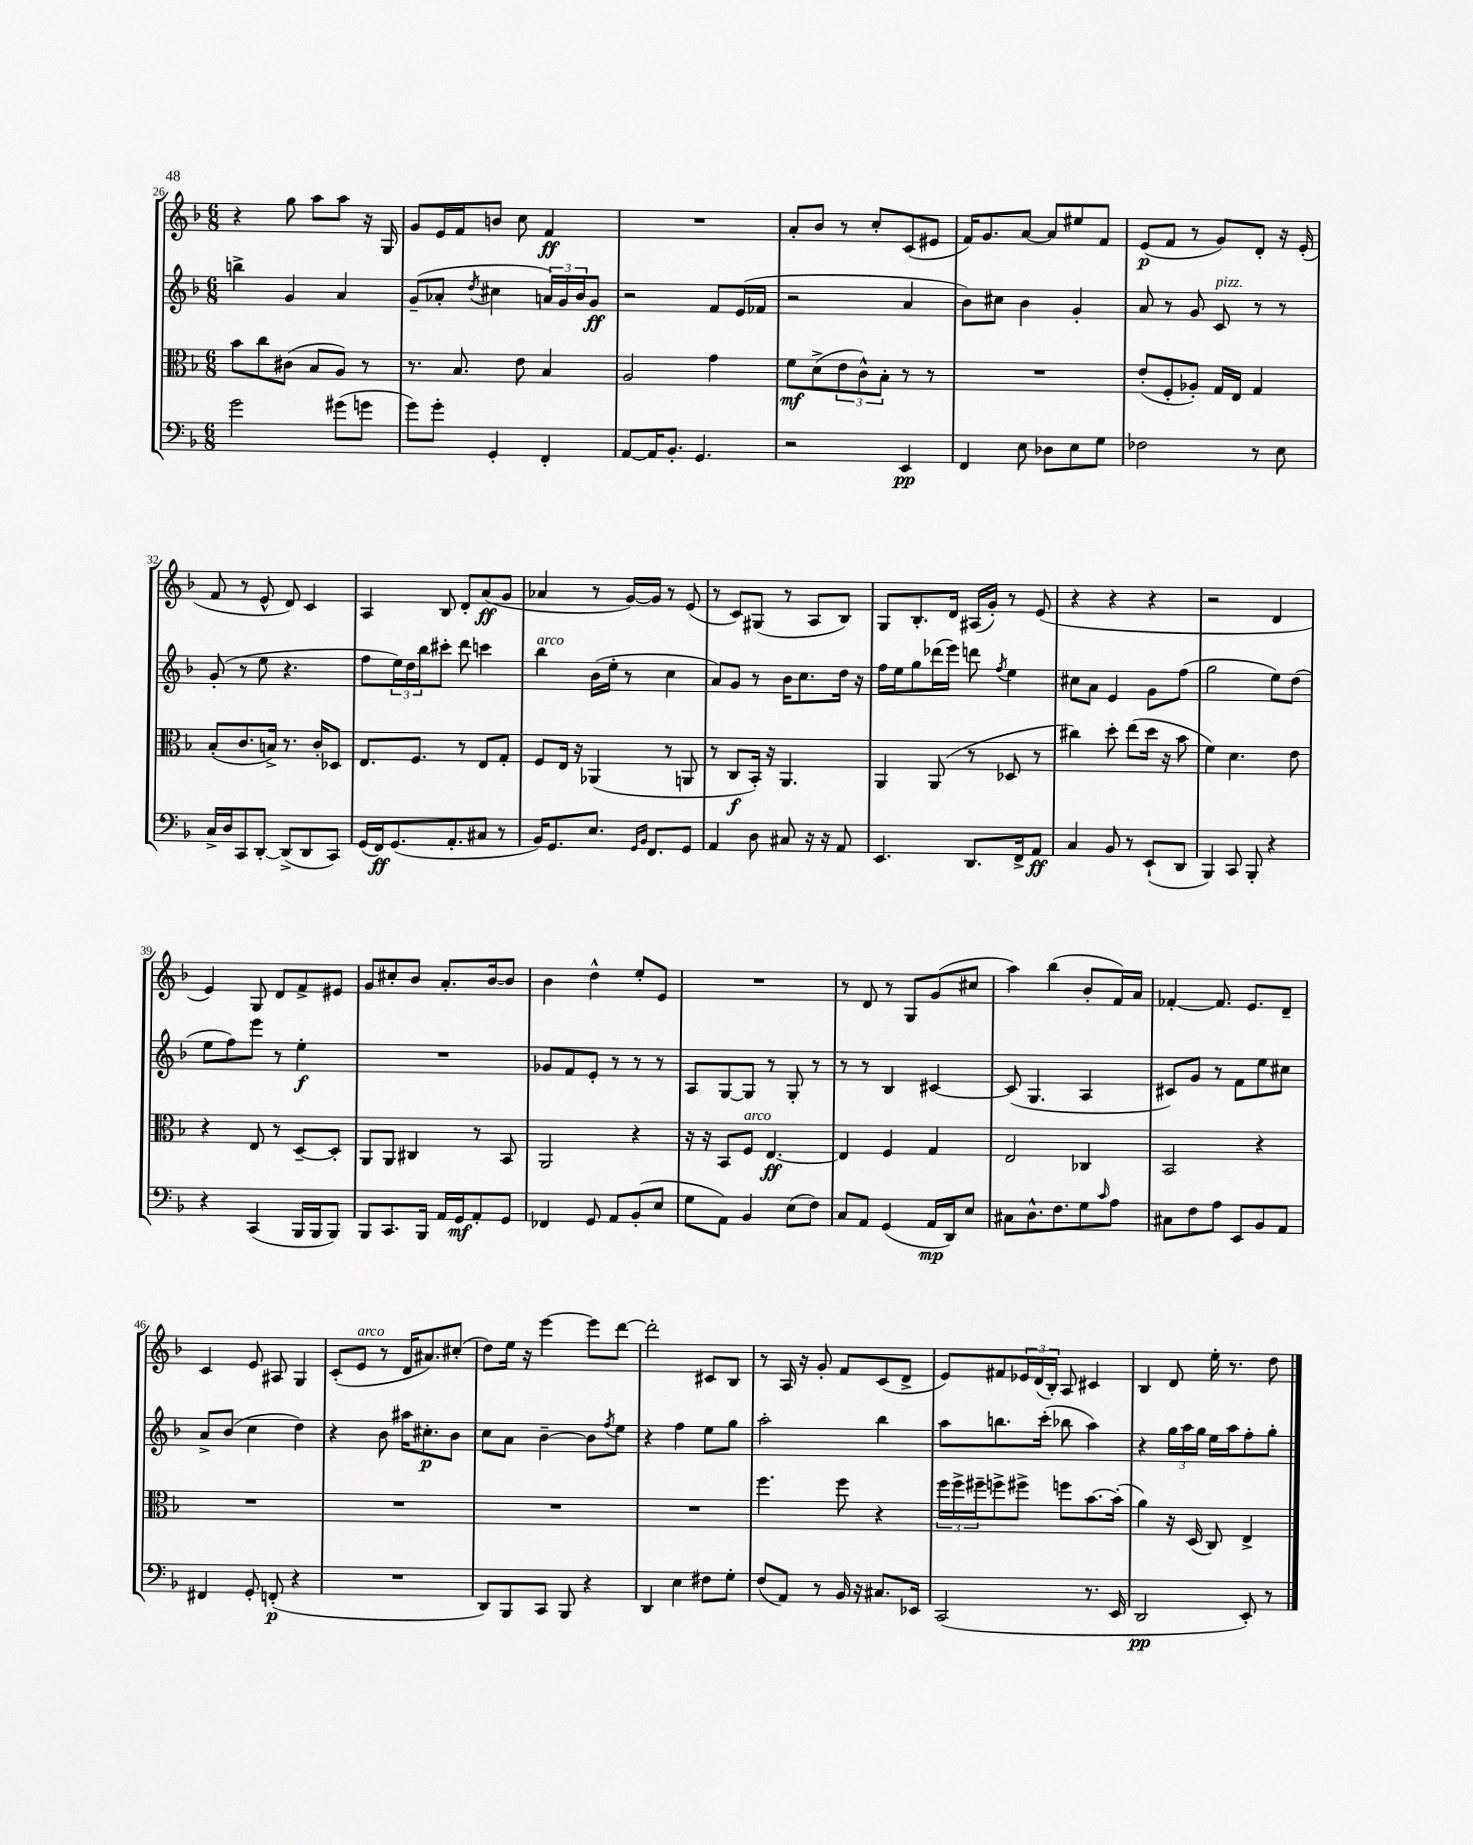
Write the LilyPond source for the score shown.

<<
\new StaffGroup <<
\new Staff = "s0" {
    \clef treble \key f \major \numericTimeSignature \time 6/8
    r4 g''8 a''8 a''8 r16 g16 |
    g'8 e'16 f'16 b'8 c''8 f'4\ff |
    R2. |
    a'8-. bes'8 r8 c''8-. c'8( eis'8 |
    f'16) g'8. a'8~ a'8 eis''8 f'8 |
    e'8\p( f'8 r8 g'8) d'8-. r16 e'16-.( |
    f'8 r8 e'8-^ d'8) c'4 |
    a4 bes8 d'8-. a'8\ff( g'8 |
    aes'4 r8 g'16~) g'16 r8 e'8( |
    r8 c'8) gis8( r8 a8 bes8) |
    g8 bes8.-. d'16 ais16( g'16-.) r8 e'8( |
    r4 r4 r4 |
    r2 d'4 |
    e'4) g8 d'8 f'8-> eis'8 |
    g'8 cis''8-. bes'8 a'8.-. bes'16~ bes'8 |
    bes'4 d''4-^ e''8-. e'8 |
    R2. |
    r8 d'8 r8 g8 g'8( cis''8 |
    a''4) bes''4( bes'8-. f'16) a'16 |
    fes'4~-. fes'8. e'8. d'8-- |
    c'4 e'8 ais8 g4 |
    c'8-.( e'8^\markup { \italic "arco" } r8 d'16 ais'8.) cis''8-.( |
    d''8) e''16 r16 e'''4~ e'''8 d'''8~ |
    d'''2-. cis'8 bes8 |
    r8 a16 r16 g'8-. f'8 c'8( d'8-> |
    e'8) fis'8 \tuplet 3/2 { ees'16 d'16( bes16-.) } a8 cis'4 |
    bes4 d'8 e''16-. r8. d''8 \bar "|." |
}
\new Staff = "s1" {
    \clef treble \key f \major \numericTimeSignature \time 6/8
    b''4-> g'4 a'4 |
    g'8--( aes'8-. \acciaccatura { d''8 } cis''4 \tuplet 3/2 { a'16) g'16 bes'16 } g'8\ff |
    r2 f'8 e'16( fes'16 |
    r2 a'4 |
    bes'8) cis''8 bes'4 g'4-. |
    a'8 r8 g'8 c'8^\markup { \italic "pizz." } r8 r8 |
    g'8-.( r8 e''8 r4. |
    f''8 \tuplet 3/2 { e''16) d''16 bes''16 } cis'''8-. d'''8 c'''4 |
    bes''4^\markup { \italic "arco" } bes'16( e''16-. r8 c''4 |
    a'8) g'8 r8 bes'16 c''8. d''16 r16 |
    f''16 e''16 g''8 des'''16( e'''16) d'''8 \acciaccatura { f''8 } e''4 |
    cis''8 a'8 e'4 g'8 f''8( |
    g''2 e''8) d''8( |
    e''8 f''8) e'''8 r8 e''4-.\f |
    R2. |
    ges'8 f'8 e'8-. r8 r8 r8 |
    a8 g8~ g8 r8 g8-. r8 |
    r8 r8 bes4 cis'4~ |
    cis'8( g4. a4 |
    cis'8) g'8 r8 f'8 e''8 cis''8 |
    a'8-> bes'8( c''4 d''4) |
    r4 bes'8 ais''16 cis''8.-.\p bes'8 |
    c''8 a'8 bes'4~-- bes'8 \acciaccatura { f''8 } e''8 |
    r4 f''4 e''8 g''8 |
    a''2-. bes''4 |
    a''8 b''8. c'''16-.( bes''8 a''4) |
    r4 \tuplet 3/2 { g''16 a''16 g''16 } e''16 a''16 f''8-. g''8-. \bar "|." |
}
\new Staff = "s2" {
    \clef alto \key f \major \numericTimeSignature \time 6/8
    bes'8 c''8 cis'8( bes8 a8) r8 |
    r8. bes8. e'8 bes4 |
    a2 g'4 |
    f'8\mf d'8->( \tuplet 3/2 { e'8 c'8-^) bes8-. } r8 r8 |
    R2. |
    e'8-.( f8-. aes8-.) g16 e16 g4 |
    bes8-.( c'8. b16->) r8. c'16-. des8 |
    e8. f8. r8 e8 g8-. |
    f8 e16 r16 aes,4( r8 a,8 |
    r8 c8\f bes,16-.) r16 a,4. |
    a,4 a,8( r8 des8 r8 |
    cis''4) d''8-. e''8( d''16 r16 bes'8 |
    f'4) d'4. e'8 |
    r4 e8 r8 d8~-- d8-. |
    a,8 a,8 cis4 r8 bes,8 |
    a,2 r4 |
    r16 r16 bes,8 f8^\markup { \italic "arco" } e4.~\ff |
    e4 f4 g4 |
    e2 ces4 |
    bes,2 r4 |
    R2. |
    R2. |
    R2. |
    R2. |
    f''4. f''8 r4 |
    \tuplet 3/2 { f''16 f''16-> fis''16-- } f''8-> fis''8-> f''8 bes'8.~ bes'16-.( |
    a'4) r16 d16( c8) e4-> \bar "|." |
}
\new Staff = "s3" {
    \clef bass \key f \major \numericTimeSignature \time 6/8
    g'2 gis'8( g'8 |
    g'8) g'8-. g,4-. f,4-. |
    a,8~ a,16 bes,8.-. g,4. |
    r2 e,4\pp |
    f,4 e8 des8 e8 g8 |
    fes2 r8 e8 |
    c16-> d16 c,8 d,8~-. d,8->( d,8 c,8) |
    g,16( f,16\ff) g,8.( a,8.-. cis8 r8 |
    bes,16) g,8. e8. \grace { g,16 bes,16 } f,8. g,8 |
    a,4 d8 cis8 r16 r16 a,8 |
    e,4. d,8. f,16-> a,8\ff |
    c4 bes,8 r8 e,8-!( d,8 |
    bes,,4) c,8 bes,,8-. r4 |
    r4 c,4( bes,,16 bes,,16 bes,,8) |
    bes,,8 c,8. bes,,16 a,16 g,16\mf a,8-. g,8 |
    fes,4 g,8 a,8 bes,8-.( e8 |
    g8 a,8) bes,4 e8( f8) |
    c8 a,8 g,4( a,16\mp d,16) e8 |
    cis8 d8.-^ f8. g8 \grace { c'16 } a8 |
    cis8 f8 a8 e,8 bes,8 a,8 |
    fis,4 g,8-. f,8-.\p( r4 |
    R2. |
    d,8) bes,,8 c,8 bes,,8 r4 |
    d,4 e4 fis8 g8-. |
    f8( a,8) r8 bes,16 r16 cis8. ees,16 |
    c,2( r8. e,16 |
    d,2\pp e,8-.) r8 \bar "|." |
}
>>
>>
\layout { \context { \Score currentBarNumber = #26 } }
